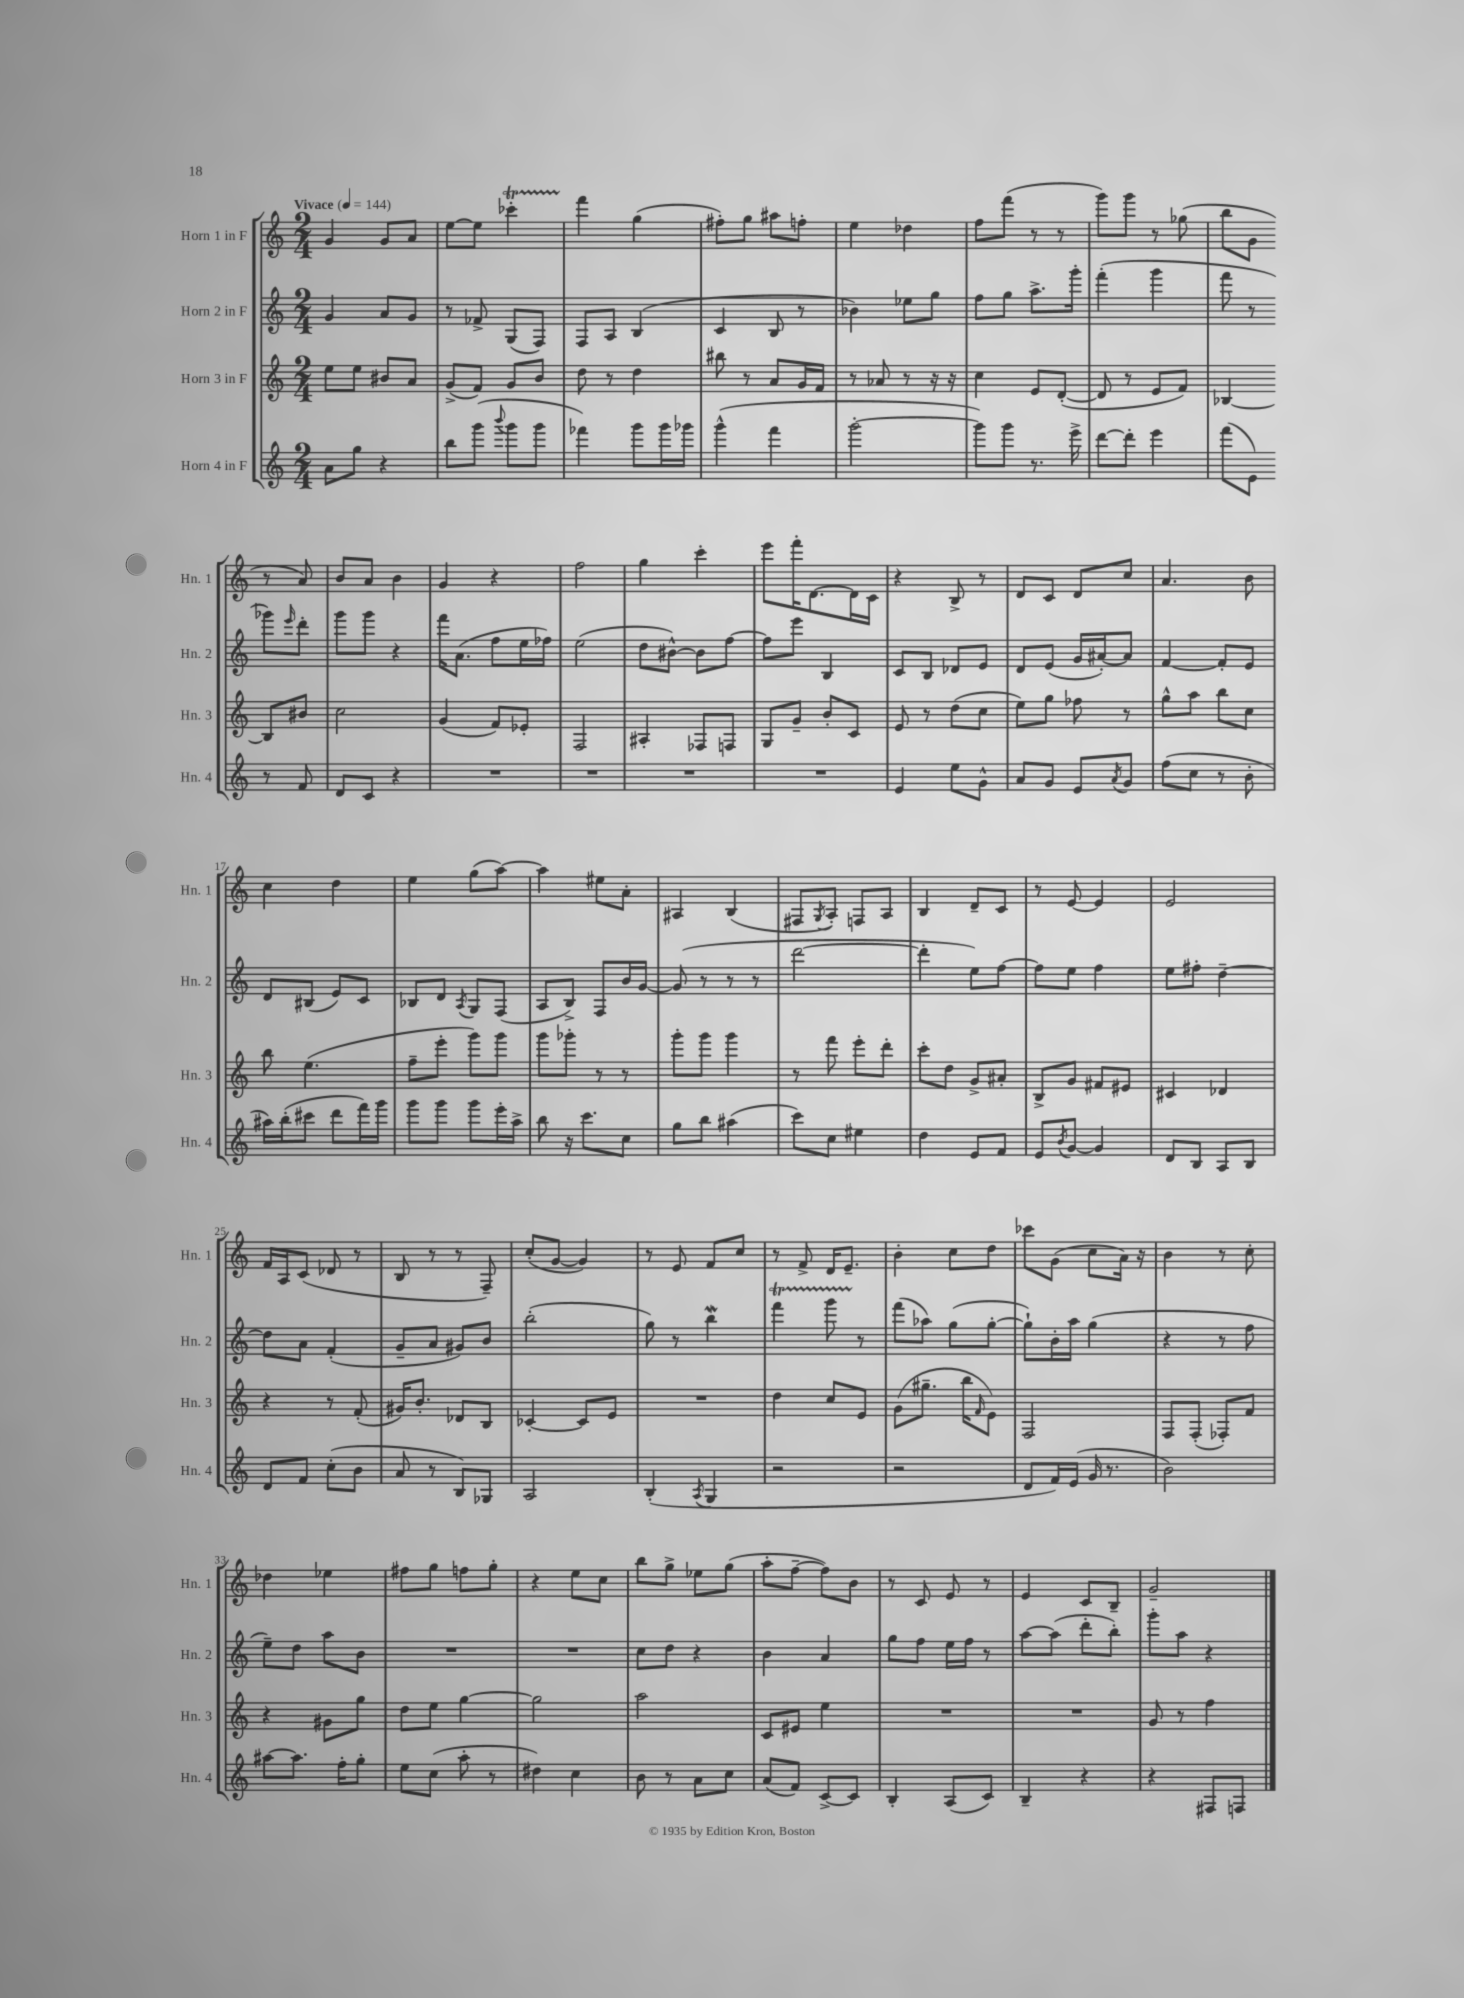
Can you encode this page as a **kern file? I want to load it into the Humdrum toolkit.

**kern	**kern	**kern	**kern
*part4	*part3	*part2	*part1
*staff4	*staff3	*staff2	*staff1
*I"Horn 4 in F	*I"Horn 3 in F	*I"Horn 2 in F	*I"Horn 1 in F
*I'Hn. 4	*I'Hn. 3	*I'Hn. 2	*I'Hn. 1
*clefG2	*clefG2	*clefG2	*clefG2
*k[]	*k[]	*k[]	*k[]
*M2/4	*M2/4	*M2/4	*M2/4
*MM144	*MM144	*MM144	*MM144
=1	=1	=1	=1
!	!	!	!LO:TX:a:B:t=Vivace
8a\L	8ee\L	4g/	4g/
8gg\J	8ee\J	.	.
4r	8b#X/L	8a/L	8g/L
.	8a/J	8g/J	8a/J
=2	=2	=2	=2
8bb\L	(8g^/L	8r	[8ee\L
(8ggg\J	8f/J)	8f-X^/	8ee\J]
8qqbbb/	.	.	.
8ggg\L	8g/L	(8G/L	4ccc-XT'\
8ggg\J	8b/J	8F/J)	.
=3	=3	=3	=3
4fff-X\)	8dd\	8F/L	4fff\
.	8r	8A/J	.
8ggg\L	4dd\	(4B/	(4gg\
16ggg\L	.	.	.
16ggg-X\JJ	.	.	.
=4	=4	=4	=4
(4ggg^^\	8bb#X\	4c/	8ff#X'\L)
.	8r	.	8gg\J
4fff\	8a/L	8B/	8aa#X\L
.	16g/L	8r	8ffn'\J
.	16f/JJ	.	.
=5	=5	=5	=5
[2ggg'\	8r	4b-X\)	4ee\
.	8a-X/	.	.
.	8r	8ee-X\L	4dd-X\
.	16r	8gg\J	.
.	16r	.	.
=6	=6	=6	=6
8ggg\L])	4cc\	8ff\L	8ff\L
8ggg\J	.	8gg\J	(8fff\J
8.r	8e/L	8.aa^\L	8r
.	([8d'/J	.	8r
16eee^\	.	16ggg'\Jk	.
=7	=7	=7	=7
[8ddd\L	8d/]	(4fff'\	8ggg\L)
8ddd'\J]	8r	.	8ggg\J
4eee\	8e/L	4ggg\	8r
.	8f/J)	.	(8gg-X\
=8	=8	=8	=8
(8fff\L	[4B-X/	8fff\	8bb\L
8e\J)	.	8r	8g\J
8r	8B-/L]	8ggg-X\L)	8r
.	.	16qqeee/	.
8f/	8b#X/J	8ddd'\J	8a/)
!!LO:LB:g=z
=9	=9	=9	=9
8d/L	2cc\	8ggg\L	8b/L
8c/J	.	8ggg\J	8a/J
4r	.	4r	4b\
=10	=10	=10	=10
2r	(4g/	16fff\KL	4g/
.	.	(8.a\J	.
.	8f/L)	8ff\L	4r
.	8e-X'/J	16ee\L	.
.	.	16ff-X\JJ)	.
=11	=11	=11	=11
2r	2F/	(2ee\	2ff\
=12	=12	=12	=12
2r	4A#X'/	8dd\L	4gg\
.	.	[8b#X^^\J)	.
.	8F-X/L	8b#\L]	4ccc'\
.	8Fn/J	[8ff\J	.
=13	=13	=13	=13
2r	8G/L	8ff\L]	8eee\L
.	8g~/J	8eee\J	16fff'\K
.	.	.	[8.d\
.	8b'/L	4B/	.
.	8c/J	.	16d\L]
.	.	.	16c\JJ
=14	=14	=14	=14
4e/	8e/	8c/L	4r
.	8r	8B/J	.
8ee\L	(8dd\L	8d-X/L	8B^/
8g^^\J	8cc\J	8e/J	8r
=15	=15	=15	=15
8a/L	8ee\L)	8d/L	8d/L
8g/J	8gg\J	(8e/J	8c/J
8e/L	8ff-X\	16g/LL	8d/L
.	.	[16a#X'/J)	.
8qa/	.	.	.
8g/J	8r	8a#/J]	8cc/J
=16	=16	=16	=16
(8ff\L	8gg^^\L	[4f/	4.a/
8cc\J	8aa\J	.	.
8r	8bb\L	8f'/L]	.
8b'\	8cc\J	8e/J	8b\
!!LO:LB:g=z
=17	=17	=17	=17
16aa#X\LL)	8bb\	8d/L	4cc\
(16bb'\J	.	.	.
8ccc#X\J	(4.ee\	(8B#X/J	.
8ddd\L	.	8e/L)	4dd\
16fff\L)	.	8c/J	.
16ggg\JJ	.	.	.
=18	=18	=18	=18
8ggg\L	8ff~\L	8B-X/L	4ee\
8ggg\J	8eee'\J	8d/J	.
.	.	8qA/	.
8ggg\L	8ggg\L)	8G/L	(8gg\L
16eee'\L	8ggg\J	(8F/J	[8aa\J)
16aa^\JJ	.	.	.
=19	=19	=19	=19
8bb\	8ggg\L	8A/L	4aa\]
16r	8ggg-X'\J	8B^/J)	.
8.ccc\L	.	.	.
.	8r	8F/L	8ee#X\L
8cc\J	8r	16b/L	8a'\J
.	.	[16g/JJ	.
=20	=20	=20	=20
8gg\L	8ggg'\L	(8g/]	4A#X/
8bb\J	8ggg\J	8r	.
(4aa#X\	4ggg\	8r	(4B/
.	.	8r	.
=21	=21	=21	=21
8ccc\L)	8r	[2ddd\	8F#X/L
.	.	.	8qG/
8cc\J	8fff\	.	8A'/J)
4ee#X\	8eee'\L	.	8Fn/L
.	8ddd'\J	.	8A/J
=22	=22	=22	=22
4dd\	8ccc'\L	4ddd'\]	4B/
.	8dd\J	.	.
8e/L	8g^/L	8ee\L)	8d~/L
8f/J	8a#X'/J	[8ff\J	8c/J
=23	=23	=23	=23
8e/L	8B^/L	8ff\L]	8r
8qb/	.	.	.
[8g/J	8g/J	8ee\J	[8e/
4g/]	8f#X/L	4ff\	4e/]
.	8e#X/J	.	.
=24	=24	=24	=24
8d/L	4c#X/	8ee\L	2e/
8B/J	.	8ff#X'\J	.
8A/L	4d-X/	[4dd~\	.
8B/J	.	.	.
!!LO:LB:g=z
=25	=25	=25	=25
8d/L	4r	8dd\L]	16f/LL
.	.	.	16A/J
8f/J	.	8a\J	(8c/J
(8cc'\L	8r	(4f'/	8d-X/
8b\J	(8f'/	.	8r
=26	=26	=26	=26
8a/	16g#X/KL)	8g~/L	8B/
.	8.b'/J	.	.
8r	.	8a/J	8r
8B/L)	8d-X/L	8g#X/L)	8r
8G-X/J	8B/J	8b/J	8F~/)
=27	=27	=27	=27
2A/	[4c-X'/	(2bb'\	(8cc'/L
.	.	.	[8g/J
.	8c-/L]	.	4g/])
.	8e/J	.	.
=28	=28	=28	=28
(4B'/	2r	8gg\)	8r
.	.	8r	8e/
8qA/	.	.	.
4G/	.	4bbW\	8f/L
.	.	.	8cc/J
=29	=29	=29	=29
2r	4dd\	4fffT\	8r
.	.	.	8f^/
.	8cc/L	8gggTTT\	16d/KL
.	.	.	8.e~/J
.	8e/J	8r	.
=30	=30	=30	=30
2r	(8g\L	(8fff\L	4b'\
.	8.gg#X~\J	8aa-X\J)	.
.	.	(8gg\L	8cc\L
.	16bb\KL	.	.
.	16qqf/	.	.
.	8e\J)	[8gg'\J	8dd\J
=31	=31	=31	=31
8d/L	2F/	8gg`\L])	8ccc-X\L
16f/L)	.	16b'\L	(8g\J
(16e/JJ	.	16aa\JJ	.
16g/	.	(4gg\	8cc\L
8.r	.	.	.
.	.	.	16a\Jk)
.	.	.	16r
=32	=32	=32	=32
2b\)	8F/L	4r	4b\
.	(8F'/J	.	.
.	8F-X'/L)	8r	8r
.	8f/J	8ff\	8cc'\
!!LO:LB:g=z
=33	=33	=33	=33
[8aa#X\L	4r	8ee~\L)	4dd-X\
8.aa#\J]	.	8dd\J	.
.	8g#X\L	8aa\L	4ee-X\
16ff'\KL	.	.	.
8gg'\J	8gg\J	8b\J	.
=34	=34	=34	=34
8ee\L	8dd\L	2r	8ff#X\L
(8cc\J	8ee\J	.	8gg\J
8aa'\	[4gg\	.	8ffn\L
8r	.	.	8gg'\J
=35	=35	=35	=35
4dd#X\)	2gg\]	2r	4r
4cc\	.	.	8ee\L
.	.	.	8cc\J
=36	=36	=36	=36
8b\	2aa\	8cc\L	8bb\L
8r	.	8dd\J	8gg^\J
8a\L	.	4r	8ee-X\L
8cc\J	.	.	(8gg\J
=37	=37	=37	=37
(8a/L	8c/L	4b\	8aa'\L
8f/J)	8e#X/J	.	[8ff~\J
[8c^/L	4ee\	4a/	8ff\L])
8c/J]	.	.	8b\J
=38	=38	=38	=38
4B'/	2r	8gg\L	8r
.	.	8ff\J	8c/
(8A/L	.	16ee\LL	8e/
.	.	16ff\JJ	.
8c/J)	.	8r	8r
=39	=39	=39	=39
4B~/	2r	[8aa\L	4e/
.	.	(8aa\J]	.
4r	.	8ddd'\L	8c/L
.	.	8bb'\J)	8B~/J
=40	=40	=40	=40
4r	8g/	8ggg'\L	2g~/
.	8r	8aa\J	.
8F#X/L	4ff\	4r	.
8Fn/J	.	.	.
==	==	==	==
*-	*-	*-	*-
